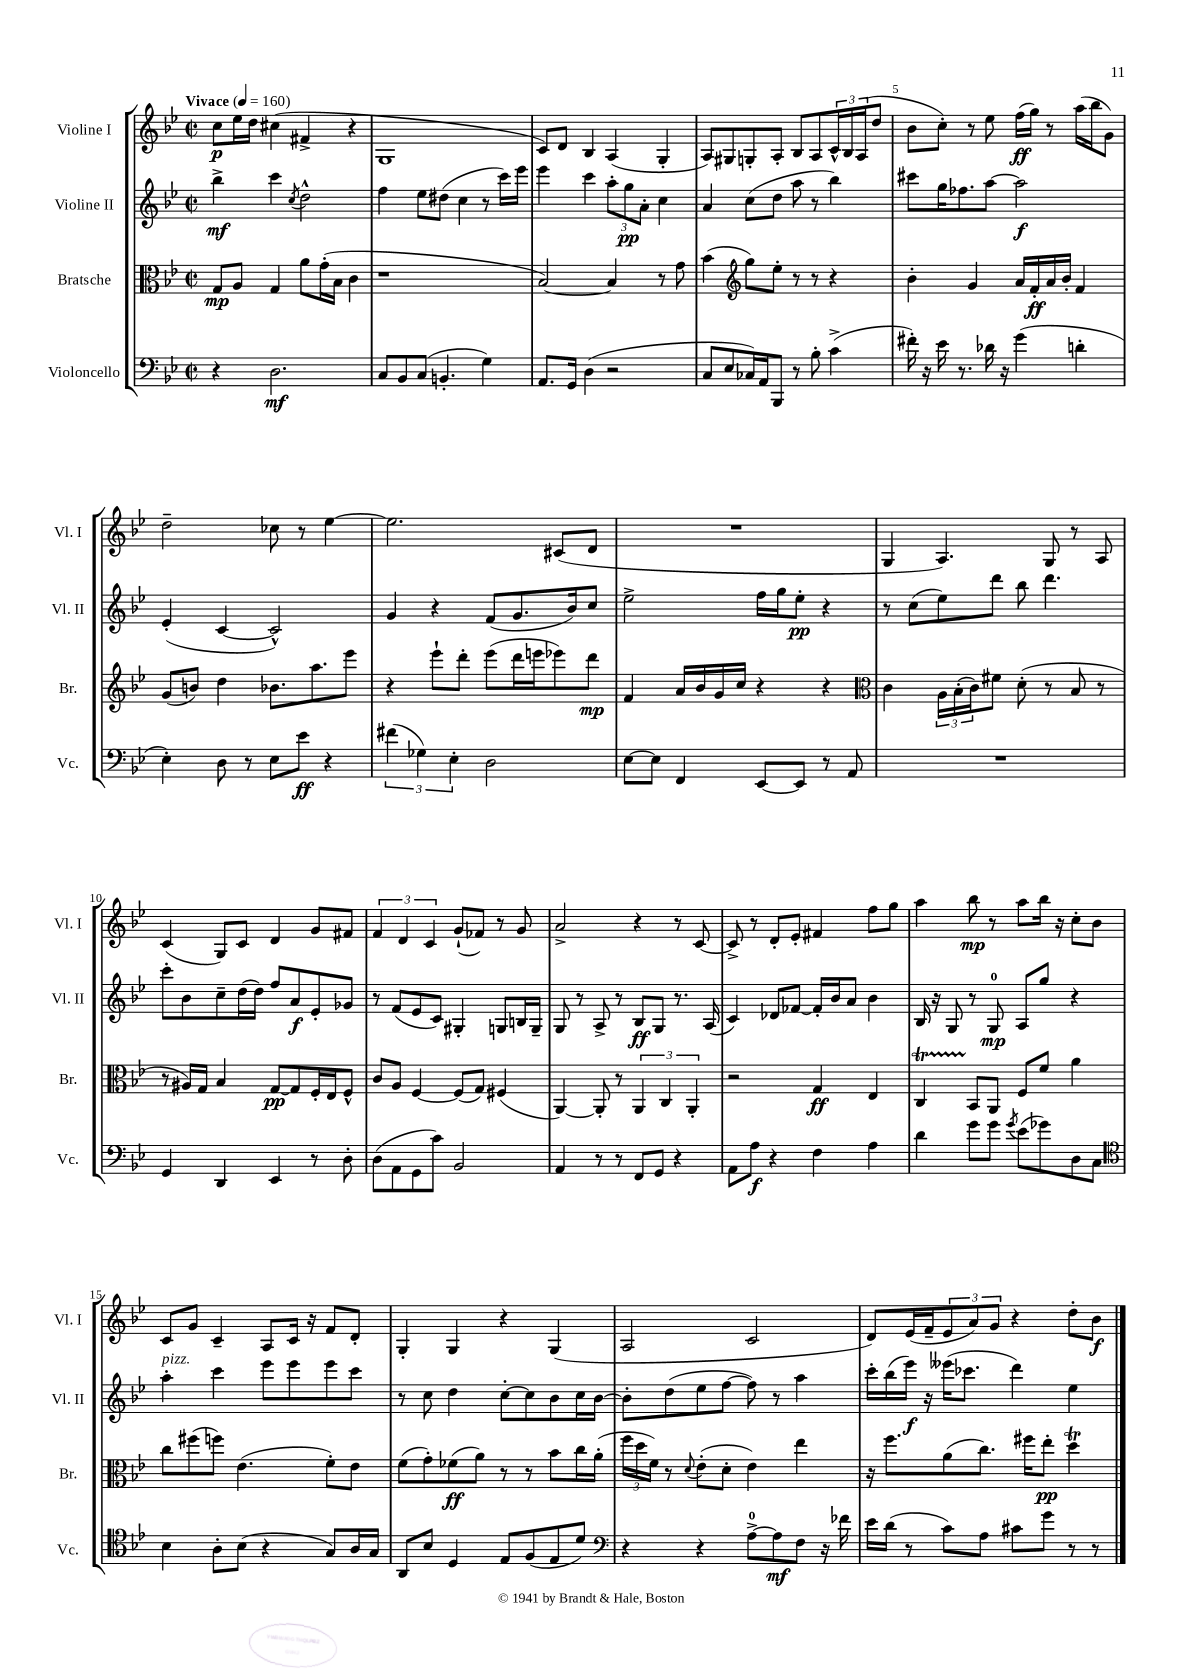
<<
\new StaffGroup <<
\new Staff = "s0" \with { instrumentName = "Violine I" shortInstrumentName = "Vl. I" } {
    \clef treble \key bes \major \defaultTimeSignature \time 2/2 \tempo "Vivace" 4 = 160
    c''8\p ees''16 d''16 cis''4( fis'4-> r4 |
    g1 |
    c'8) d'8 bes4 a4( g4-. |
    a8) gis8 g8-. a8-. bes8 a8 \tuplet 3/2 { c'16-^ bes16 a16( } d''8 |
    bes'8 c''8-.) r8 ees''8 f''16\ff( g''16) r8 a''16( bes''16 g'8) |
    d''2-- ces''8 r8 ees''4~ |
    ees''2. cis'8( d'8 |
    R1 |
    g4 a4.) g8 r8 a8 |
    c'4( g8) c'8 d'4 g'8 fis'8 |
    \tuplet 3/2 { f'4 d'4 c'4 } g'8-!( fes'8) r8 g'8 |
    a'2-> r4 r8 c'8~ |
    c'8-> r8 d'8-. ees'8-. fis'4 f''8 g''8 |
    a''4 bes''8\mp r8 a''8 bes''16 r16 c''8-. bes'8 |
    c'8 g'8 c'4-- a8 c'16 r16 f'8 d'8-. |
    g4-. g4 r4 g4( |
    a2 c'2 |
    d'8) ees'16( f'16-- \tuplet 3/2 { ees'8 a'8) g'8 } r4 d''8-. bes'8\f \bar "|." |
}
\new Staff = "s1" \with { instrumentName = "Violine II" shortInstrumentName = "Vl. II" } {
    \clef treble \key bes \major \defaultTimeSignature \time 2/2
    bes''4->\mf c'''4 \acciaccatura { c''8 } d''2-^ |
    f''4 ees''8 dis''8( c''4 r8 c'''16) ees'''16 |
    ees'''4 c'''4 \tuplet 3/2 { a''8-. g''8\pp a'8-. } c''4 |
    a'4 c''8( d''8 a''8 r8 bes''4) |
    cis'''8 g''16 fes''8. a''8~ a''2\f |
    ees'4-.( c'4~ c'2-^) |
    g'4 r4 f'8( g'8. bes'16) c''8 |
    ees''2-> f''16 g''16 ees''8-.\pp r4 |
    r8 c''8( ees''8) d'''8 bes''8 d'''4. |
    c'''8-. bes'8 c''8-- d''16( d''16) f''8 a'8\f ees'8-. ges'8 |
    r8 f'8( ees'8 c'8) gis4-. g8 b16 g16-- |
    g8 r8 a8-> r8 bes8\ff g8 r8. a16( |
    c'4) des'8 fes'8~ fes'16-. bes'16 a'8 bes'4 |
    bes16 r16 g8 r8 g8-0\mp a8 g''8 r4 |
    a''4-.^\markup { \italic "pizz." } c'''4 ees'''8 ees'''8 ees'''8 c'''8 |
    r8 c''8 d''4 c''8~-. c''8 bes'8 c''16 bes'16~ |
    bes'8-. d''8( ees''8 f''8~ f''8) r8 a''4 |
    c'''16-. bes''16( ees'''16\f) r16 eeses'''16( ces'''8. d'''4) ees''4 \bar "|." |
}
\new Staff = "s2" \with { instrumentName = "Bratsche" shortInstrumentName = "Br." } {
    \clef alto \key bes \major \defaultTimeSignature \time 2/2
    g8\mp a8 g4 a'8 g'16-.( bes16 c'4 |
    r1 |
    bes2~) bes4 r8 g'8 |
    bes'4( \clef treble g''8) ees''8-. r8 r8 r4 |
    bes'4-. g'4 a'16 f'16-.\ff a'16 bes'16-. f'4 |
    g'8( b'8) d''4 bes'8. a''8. ees'''8 |
    r4 ees'''8-! d'''8-. ees'''8( d'''16 e'''16 ees'''8) d'''8\mp |
    f'4 a'16 bes'16 g'16 c''16 r4 r4 |
    \clef alto c'4 \tuplet 3/2 { a16 bes16-.( c'16) } fis'8 d'8-.( r8 bes8 r8 |
    r8 ais16) g16 bes4 g8~\pp g8 f16-. ees16 f8-^ |
    c'8 a8 f4~ f8( g8) fis4( |
    a,4~) a,8-. r8 \tuplet 3/2 { a,4 c4 a,4-. } |
    r2 g4\ff ees4 |
    c4\startTrillSpan bes,8\stopTrillSpan a,8 f8 f'8 a'4 |
    c''8 fis''8( f''8) ees'4.( f'8-.) ees'8 |
    f'8( g'8-.) fes'8\ff( a'8) r8 r8 bes'8 c''16 a'16-.( |
    \tuplet 3/2 { f''16 d''16 f'16) } r8 \appoggiatura { d'8 } ees'8-.( d'8-. ees'4) ees''4 |
    r16 f''8. a'8( c''8.) fis''16 ees''8-.\pp d''4\trill \bar "|." |
}
\new Staff = "s3" \with { instrumentName = "Violoncello" shortInstrumentName = "Vc." } {
    \clef bass \key bes \major \defaultTimeSignature \time 2/2
    r4 d2.\mf |
    c8 bes,8 c8( b,4.-. g4) |
    a,8. g,16 d4( r2 |
    c8 ees8 ces16) a,16 bes,,8 r8 bes8-. c'4->( |
    fis'16-.) r16 ees'16 r8. des'16 r16 g'4( d'4-. |
    ees4-.) d8 r8 ees8 ees'8\ff r4 |
    \tuplet 3/2 { fis'4( ges4) ees4-. } d2 |
    ees8~ ees8 f,4 ees,8~ ees,8 r8 a,8 |
    R1 |
    g,4 d,4 ees,4 r8 d8-. |
    d8( a,8 g,8 c'8) bes,2 |
    a,4 r8 r8 f,8 g,8 r4 |
    a,8 a8\f r4 f4 a4 |
    d'4 g'8 g'8 \acciaccatura { g'8 } ees'8( ges'8) d8 c8 |
    \clef tenor bes4 a8-. bes8( r4 g8) a16 g16 |
    a,8 bes8 d4 ees8 f8( ees8 d'8) |
    \clef bass r4 r4 a8-0~-> a8\mf f8 r16 fes'16 |
    ees'16 d'16( r8 c'8) a8 cis'8 g'8 r8 r8 \bar "|." |
}
>>
>>
\layout { \context { \Score \override BarNumber.break-visibility = ##(#f #t #t) barNumberVisibility = #(every-nth-bar-number-visible 5) } }
